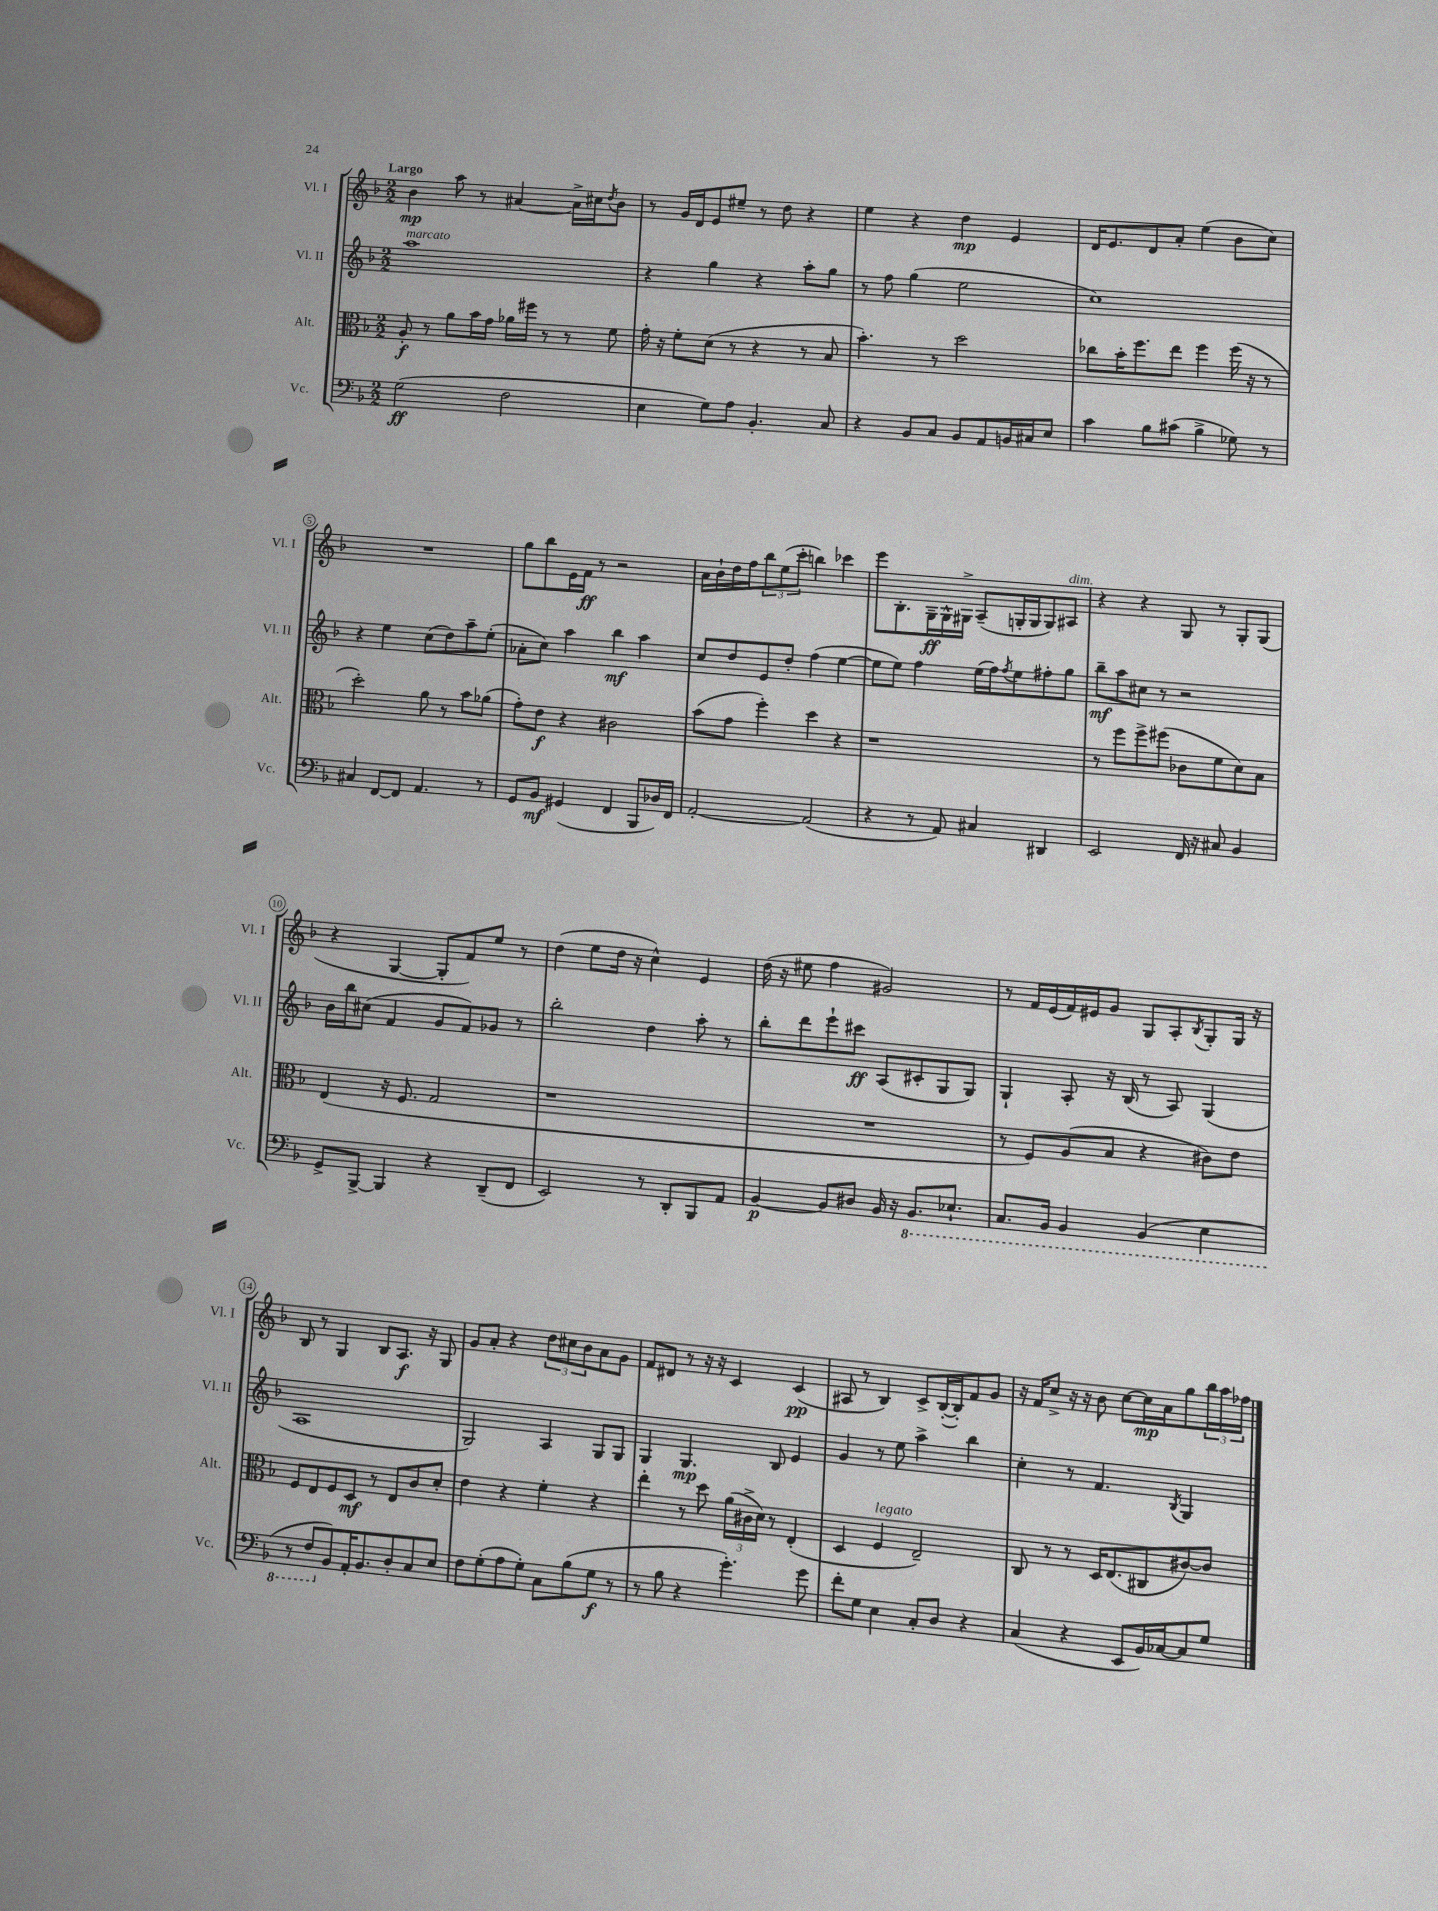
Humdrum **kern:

**kern	**dynam	**kern	**dynam	**kern	**dynam	**kern	**dynam
*part4	*part4	*part3	*part3	*part2	*part2	*part1	*part1
*staff4	*staff4	*staff3	*staff3	*staff2	*staff2	*staff1	*staff1
*I"Vc.	*	*I"Alt.	*	*I"Vl. II	*	*I"Vl. I	*
*I'Vc.	*	*I'Alt.	*	*I'Vl. II	*	*I'Vl. I	*
*clefF4	*	*clefC3	*	*clefG2	*	*clefG2	*
*k[b-]	*	*k[b-]	*	*k[b-]	*	*k[b-]	*
*M2/2	*	*M2/2	*	*M2/2	*	*M2/2	*
=1	=1	=1	=1	=1	=1	=1	=1
!	!	!	!	!	!	!LO:TX:a:B:t=Largo	!
!	!	!	!	!LO:TX:a:i:t=marcato	!	!	!
(2G\	ff	8A'/	f	1aa	.	4b-\	mp
.	.	8r	.	.	.	.	.
.	.	8a\L	.	.	.	8aa\	.
.	.	16b-\L	.	.	.	8r	.
.	.	16g\JJ	.	.	.	.	.
2F\	.	16a-X\LL	.	.	.	[4a#X/	.
.	.	16ff#X\JJ	.	.	.	.	.
.	.	8r	.	.	.	.	.
.	.	8r	.	.	.	16a#^\LL]	.
.	.	.	.	.	.	16cc#X\J	.
.	.	.	.	.	.	8qdd/	.
.	.	8f\	.	.	.	8b-\J	.
=2	=2	=2	=2	=2	=2	=2	=2
4E\	.	16g'\	.	4r	.	8r	.
.	.	16r	.	.	.	.	.
.	.	8f'\L	.	.	.	16g/LL	.
.	.	.	.	.	.	16d/J	.
8G\L)	.	(8d\J	.	4gg\	.	8e/	.
8A\J	.	8r	.	.	.	8ee#X~/J	.
4.BB-'/	.	4r	.	4r	.	8r	.
.	.	.	.	.	.	8dd\	.
.	.	8r	.	8aa'\L	.	4r	.
8C/	.	8B-/	.	8gg\J	.	.	.
=3	=3	=3	=3	=3	=3	=3	=3
4r	.	4.b-'\)	.	8r	.	4ee\	.
.	.	.	.	8ff\	.	.	.
8BB-/L	.	.	.	(4gg\	.	4r	.
8C/J	.	8r	.	.	.	.	.
8BB-/L	.	2dd\	.	2ee\	.	4dd\	mp
8AA/	.	.	.	.	.	.	.
16BBn/L	.	.	.	.	.	4e/	.
16C#X/J	.	.	.	.	.	.	.
8E/J	.	.	.	.	.	.	.
=4	=4	=4	=4	=4	=4	=4	=4
4c\	.	8cc-X\L	.	1cc)	.	16d/KL	.
.	.	.	.	.	.	8.e/	.
.	.	16b-'\K	.	.	.	.	.
.	.	8.ff\	.	.	.	.	.
8B-\L	.	.	.	.	.	8d/	.
(8c#X\J	.	8ee\J	.	.	.	8a'/J	.
4B-^\	.	4ff\	.	.	.	(4ee\	.
8G-X\)	.	(16ff\	.	.	.	8b-\L	.
.	.	16r	.	.	.	.	.
8r	.	8r	.	.	.	8cc\J)	.
!!LO:LB:g=z
=5	=5	=5	=5	=5	=5	=5	=5
4C#X/	.	2dd'\)	.	4r	.	1r	.
[8FF/L	.	.	.	4ee\	.	.	.
8FF/J]	.	.	.	.	.	.	.
4.AA/	.	8a\	.	(8cc\L	.	.	.
.	.	8r	.	8dd\)	.	.	.
.	.	8b-\L	.	8aa~\	.	.	.
8r	.	(8a-X\J	.	(8ee'\J	.	.	.
=6	=6	=6	=6	=6	=6	=6	=6
8GG/L	.	8g'\L)	.	8a-X'\L	.	8gg\L	.
8BB-/J	mf	8e\J	f	8cc\J)	.	8bb-\	.
(4GG#X/	.	4r	.	4aa\	.	16e\L	.
.	.	.	.	.	.	16f\JJ	ff
.	.	.	.	.	.	8r	.
4FF/	.	2c#X\	.	4bb-\	mf	2r	.
8BBB-/L	.	.	.	4aa\	.	.	.
16D-X/L)	.	.	.	.	.	.	.
16FF/JJ	.	.	.	.	.	.	.
=7	=7	=7	=7	=7	=7	=7	=7
[2AA'/	.	(8b-\L	.	8cc/L	.	16a\LL	.
.	.	.	.	.	.	16b-`\	.
.	.	8g\J	.	8dd/	.	16dd\	.
.	.	.	.	.	.	16ff\J	.
.	.	4ff'\)	.	8e/	.	12bb-\	.
.	.	.	.	.	.	(12ee\	.
.	.	.	.	8dd'/J	.	.	.
.	.	.	.	.	.	12ccc'\J	.
(2AA/]	.	4dd\	.	(4ff\	.	4bbn\)	.
.	.	4r	.	[4ee\	.	4ccc-X\	.
=8	=8	=8	=8	=8	=8	=8	=8
4r	.	1r	.	8ee\L]	.	8eee\L	.
.	.	.	.	8ee\J)	.	8.B-'\	.
8r	.	.	.	4ff\	.	.	.
.	.	.	.	.	.	16G~\L	ff
8AA/)	.	.	.	.	.	16G^^\	.
.	.	.	.	.	.	16G#X^\JJ	.
4C#X/	.	.	.	(16ee\LL	.	(8A~/L	.
.	.	.	.	16ff\J)	.	.	.
.	.	.	.	8qff/	.	.	.
.	.	.	.	8ee\	.	16Gn'/L	.
.	.	.	.	.	.	16G/J	.
4DD#X/	.	.	.	8ff#X'\	.	8G/)	.
!	!	!	!	!	!	!LO:TX:a:i:t=dim.	!
.	.	.	.	8gg\J	.	8A#X/J	.
=9	=9	=9	=9	=9	=9	=9	=9
2EE/	.	8r	.	8bb-~\L	mf	4r	.
.	.	8ff\L	.	8aa\	.	.	.
.	.	8ff^\	.	8cc#X\J	.	4r	.
.	.	(8ff#X\J	.	8r	.	.	.
16FF/	.	8c-X\L	.	2r	.	8G/	.
16r	.	.	.	.	.	.	.
8C#X/	.	8f\	.	.	.	8r	.
4BB-/	.	8d\)	.	.	.	8G'/L	.
.	.	8B-\J	.	.	.	(8G/J	.
!!LO:LB:g=z
=10	=10	=10	=10	=10	=10	=10	=10
8GG^/L	.	(4E/	.	16b-\LL	.	4r	.
.	.	.	.	16bb-\J	.	.	.
[8BBB-^/J	.	.	.	(8cc#X\J	.	.	.
4BBB-/]	.	16r	.	4f/	.	[4G/	.
.	.	8.F/	.	.	.	.	.
4r	.	2G/	.	8g/L	.	8G'/L]	.
.	.	.	.	8f/)	.	8f/)	.
(8DD~/L	.	.	.	8g-X/J	.	8ee/J	.
8FF/J	.	.	.	8r	.	8r	.
=11	=11	=11	=11	=11	=11	=11	=11
2EE/)	.	1r	.	2bb-'\	.	(4dd\	.
.	.	.	.	.	.	8ee\L	.
.	.	.	.	.	.	16dd\Jk	.
.	.	.	.	.	.	16r	.
8r	.	.	.	4dd\	.	4cc^^\)	.
8DD'/L	.	.	.	.	.	.	.
8BBB-/	.	.	.	8aa'\	.	4e/	.
8AA/J	.	.	.	8r	.	.	.
=12	=12	=12	=12	=12	=12	=12	=12
[4BB-/	p	1r	.	8bb-'\L	.	(16dd\	.
.	.	.	.	.	.	16r	.
.	.	.	.	8ddd\	.	8ee#X\	.
8BB-/L]	.	.	.	8eee`\	.	4ff\	.
8D#X/J	.	.	.	8ccc#X\J	ff	.	.
16BB-/	.	.	.	(8A/L	.	2g#X/)	.
16r	.	.	.	.	.	.	.
*8ba	*	*	*	*	*	*	*
8.BBB-/L	.	.	.	8c#X'/	.	.	.
.	.	.	.	8G/	.	.	.
8.EE-X`/J	.	.	.	.	.	.	.
.	.	.	.	8G/J)	.	.	.
=13	=13	=13	=13	=13	=13	=13	=13
8.CC/L	.	8r	.	4G`/	.	8r	.
.	.	8F/L)	.	.	.	16f/LL	.
16BBB-/Jk	.	.	.	.	.	(16e/	.
4BBB-/	.	(8A/	.	8A'/	.	16f/)	.
.	.	.	.	.	.	16e#X/J	.
.	.	8B-/J	.	16r	.	8g/J	.
.	.	.	.	(16B-/	.	.	.
(4BBB-/	.	4r	.	8r	.	8G/L	.
.	.	.	.	8A/)	.	8A'/	.
.	.	.	.	.	.	8qB-/	.
4EE\	.	8c#X\L)	.	(4G/	.	8G'/	.
.	.	8e\J	.	.	.	16G/Jk	.
.	.	.	.	.	.	16r	.
!!LO:LB:g=z
=14	=14	=14	=14	=14	=14	=14	=14
8r	.	8F/L	.	1A	.	8B-/	.
8FF/L	.	8E/	.	.	.	8r	.
*X8ba	*	*	*	*	*	*	*
8BB-/)	.	8F/	.	.	.	4G/	.
16AA'/K	.	8D/J	mf	.	.	.	.
8.BB-/	.	.	.	.	.	.	.
.	.	8r	.	.	.	8B-/L	.
8D'/	.	8E/L	.	.	.	8.A/J	f
8C/	.	8c/	.	.	.	.	.
.	.	.	.	.	.	16r	.
8E/J	.	8d'/J	.	.	.	8G/	.
=15	=15	=15	=15	=15	=15	=15	=15
8F\L	.	4e\	.	2G/)	.	8g/L	.
(8G'\	.	.	.	.	.	8a'/J	.
8A\	.	4r	.	.	.	4r	.
8G'\J)	.	.	.	.	.	.	.
8C\L	.	4f'\	.	4A/	.	12dd\L	.
.	.	.	.	.	.	12cc#X\	.
(8B-\	.	.	.	.	.	.	.
.	.	.	.	.	.	12b-\	.
8G\J	f	4r	.	8G/L	.	8a\	.
8r	.	.	.	8G/J	.	8g\J	.
=16	=16	=16	=16	=16	=16	=16	=16
8r	.	4ee'\	.	4G/	.	8f/L	.
8B-\	.	.	.	.	.	8d#X/J	.
4r	.	8r	.	4.G/	mp	8r	.
.	.	8dd\	.	.	.	16r	.
.	.	.	.	.	.	16r	.
4.g'\)	.	(24a\LL	.	.	.	4c/	.
.	.	24c#X^\	.	.	.	.	.
.	.	24d\JJ)	.	.	.	.	.
.	.	8r	.	8B-/	.	.	.
.	.	(4E'/	.	4e/	.	(4c/	pp
8g\	.	.	.	.	.	.	.
=17	=17	=17	=17	=17	=17	=17	=17
8f'\L	.	4D/	.	4g/	.	8A#X/	.
8G\J	.	.	.	.	.	8r	.
!	!	!LO:TX:a:i:t=legato	!	!	!	!	!
4E\	.	4F/	.	8r	.	4B-/)	.
.	.	.	.	8ee\	.	.	.
8C'/L	.	2E~/)	.	4aa^\	.	8c^/L	.
8D/J	.	.	.	.	.	([16B-'/L	.
.	.	.	.	.	.	16B-'/J])	.
4r	.	.	.	4bb-\	.	8f/	.
.	.	.	.	.	.	8g/J	.
=18	=18	=18	=18	=18	=18	=18	=18
(4C/	.	8C/	.	4cc'\	.	16r	.
.	.	.	.	.	.	16f/KL	.
.	.	8r	.	.	.	8cc^/J	.
4r	.	8r	.	8r	.	16r	.
.	.	.	.	.	.	16r	.
.	.	16D/KL	.	4.f/	.	8b-\	.
.	.	(8.E/	.	.	.	.	.
8EE/L	.	.	.	.	.	[8cc\L	.
16BB-/L)	.	8C#X/	.	.	.	16cc\L]	mp
[16C-X/J	.	.	.	.	.	16a\J	.
.	.	.	.	8qB-/	.	.	.
8C-/]	.	[8c#X/)	.	4G/	.	8gg\	.
8G/J	.	8c#/J]	.	.	.	24bb-\L	.
.	.	.	.	.	.	24aa\	.
.	.	.	.	.	.	24ff-X\JJ	.
==	==	==	==	==	==	==	==
*-	*-	*-	*-	*-	*-	*-	*-
